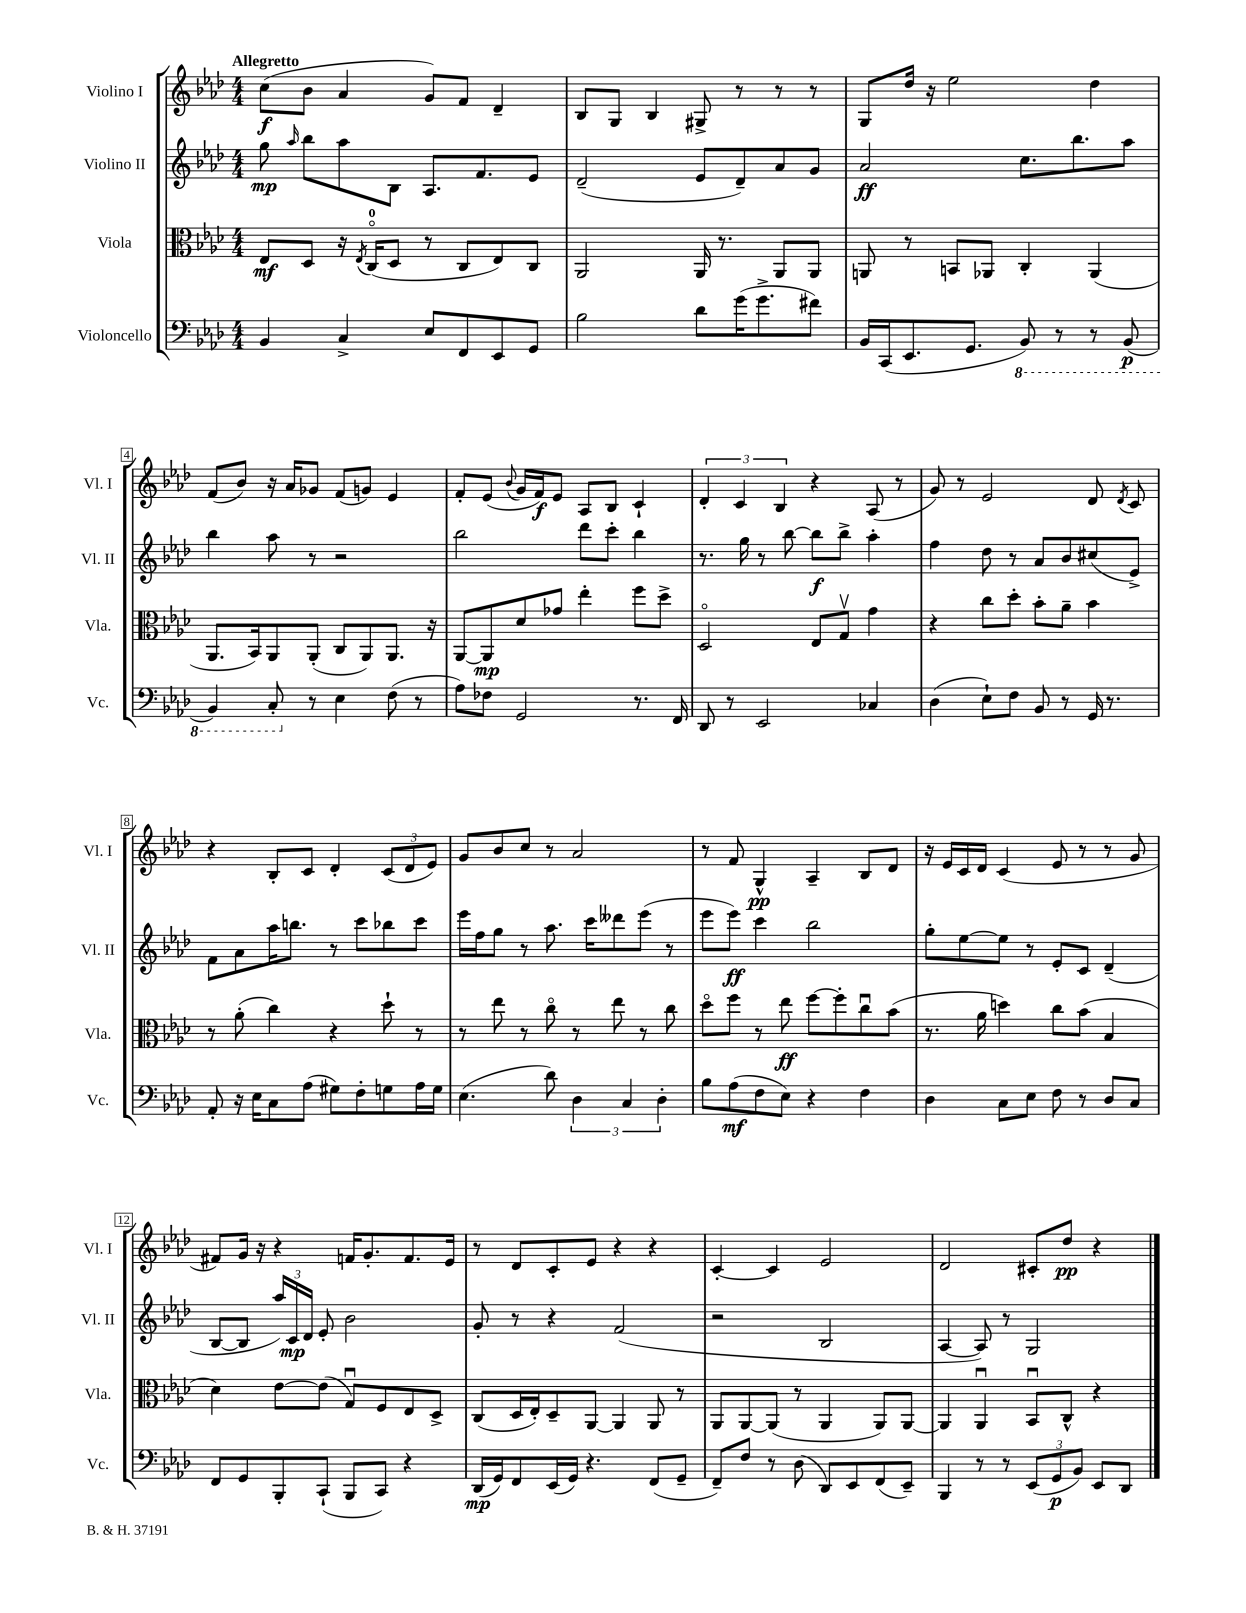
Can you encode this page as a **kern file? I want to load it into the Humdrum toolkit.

**kern	**dynam	**kern	**dynam	**kern	**dynam	**kern	**dynam
*part4	*part4	*part3	*part3	*part2	*part2	*part1	*part1
*staff4	*staff4	*staff3	*staff3	*staff2	*staff2	*staff1	*staff1
*I"Violoncello	*	*I"Viola	*	*I"Violino II	*	*I"Violino I	*
*I'Vc.	*	*I'Vla.	*	*I'Vl. II	*	*I'Vl. I	*
*clefF4	*	*clefC3	*	*clefG2	*	*clefG2	*
*k[b-e-a-d-]	*	*k[b-e-a-d-]	*	*k[b-e-a-d-]	*	*k[b-e-a-d-]	*
*M4/4	*	*M4/4	*	*M4/4	*	*M4/4	*
=1	=1	=1	=1	=1	=1	=1	=1
!	!	!	!	!	!	!LO:TX:a:B:t=Allegretto	!
4BB-/	.	8E-/L	mf	8gg\	mp	(8cc\L	f
.	.	.	.	16qqaa-/	.	.	.
.	.	8D-/J	.	8bb-\L	.	8b-\J	.
4C^/	.	16r	.	8aa-\	.	4a-/	.
.	.	8qE-/	.	.	.	.	.
.	.	(16C/KL	.	.	.	.	.
.	.	8D-/J	.	8B-\J	.	.	.
8E-/L	.	8r	.	8.A-/L	.	8g/L)	.
8FF/	.	8C/L	.	.	.	8f/J	.
.	.	.	.	8.f/	.	.	.
8EE-/	.	8E-/)	.	.	.	4d-~/	.
8GG/J	.	8C/J	.	8e-/J	.	.	.
=2	=2	=2	=2	=2	=2	=2	=2
2B-\	.	2AA-/	.	(2d-~/	.	8B-/L	.
.	.	.	.	.	.	8G/J	.
.	.	.	.	.	.	4B-/	.
8d-\L	.	16AA-/	.	8e-/L	.	8G#X^/	.
.	.	8.r	.	.	.	.	.
(16g\K	.	.	.	8d-~/)	.	8r	.
8.g^\	.	.	.	.	.	.	.
.	.	8AA-/L	.	8a-/	.	8r	.
8f#X\J)	.	8AA-/J	.	8g/J	.	8r	.
=3	=3	=3	=3	=3	=3	=3	=3
16BB-/LL	.	8AAn/	.	2a-/	ff	8G/L	.
(16CC/J	.	.	.	.	.	.	.
8.EE-/	.	8r	.	.	.	16dd-/Jk	.
.	.	.	.	.	.	16r	.
.	.	8BBn/L	.	.	.	2ee-\	.
8.GG/J	.	.	.	.	.	.	.
.	.	8AA-X/J	.	.	.	.	.
*8ba	*	*	*	*	*	*	*
8BBB-/)	.	4C'/	.	8.cc\L	.	.	.
8r	.	.	.	.	.	.	.
.	.	.	.	8.bb-\	.	.	.
8r	.	(4AA-/	.	.	.	4dd-\	.
(8BBB-/	p	.	.	8aa-\J	.	.	.
!!LO:LB:g=z
=4	=4	=4	=4	=4	=4	=4	=4
4BBB-/)	.	8.AA-/L	.	4bb-\	.	(8f/L	.
.	.	.	.	.	.	8b-/J)	.
.	.	16BB-/k)	.	.	.	.	.
8CC'/	.	8AA-/	.	8aa-\	.	16r	.
.	.	.	.	.	.	16a-/KL	.
*X8ba	*	*	*	*	*	*	*
8r	.	(8AA-'/J	.	8r	.	8g-X/J	.
4E-\	.	8C/L	.	2r	.	(8f/L	.
.	.	8AA-/)	.	.	.	8gn/J)	.
(8F\	.	8.AA-/J	.	.	.	4e-/	.
8r	.	.	.	.	.	.	.
.	.	16r	.	.	.	.	.
=5	=5	=5	=5	=5	=5	=5	=5
8A-\L)	.	[8AA-/L	.	2bb-\	.	8f'/L	.
8F-X\J	.	8AA-/]	mp	.	.	(8e-/J	.
.	.	.	.	.	.	8qqb-/	.
2GG/	.	8d-/	.	.	.	16g/LL	.
.	.	.	.	.	.	16f/J)	f
.	.	8g-X/J	.	.	.	8e-/J	.
.	.	4ee-'\	.	8ddd-\L	.	8A-/L	.
.	.	.	.	8ccc'\J	.	8B-/J	.
8.r	.	8ff\L	.	4bb-\	.	4c`/	.
.	.	8dd-^\J	.	.	.	.	.
16FF/	.	.	.	.	.	.	.
=6	=6	=6	=6	=6	=6	=6	=6
8DD-/	.	2D-/	.	8.r	.	6d-'/	.
8r	.	.	.	.	.	.	.
.	.	.	.	.	.	6c/	.
.	.	.	.	16gg\	.	.	.
2EE-/	.	.	.	8r	.	.	.
.	.	.	.	.	.	6B-/	.
.	.	.	.	[8bb-\	.	.	.
.	.	8E-/L	.	8bb-\L]	f	4r	.
.	.	8Gv/J	.	8bb-^\J	.	.	.
4C-X/	.	4g\	.	4aa-'\	.	(8A-/	.
.	.	.	.	.	.	8r	.
=7	=7	=7	=7	=7	=7	=7	=7
(4D-\	.	4r	.	4ff\	.	8g/)	.
.	.	.	.	.	.	8r	.
8E-`\L)	.	8cc\L	.	8dd-\	.	2e-/	.
8F\J	.	8dd-'\J	.	8r	.	.	.
8BB-/	.	8b-'\L	.	8a-/L	.	.	.
8r	.	8a-~\J	.	8b-/	.	.	.
16GG/	.	4b-\	.	(8cc#X/	.	8d-/	.
8.r	.	.	.	.	.	.	.
.	.	.	.	.	.	8qd-/	.
.	.	.	.	8e-^/J)	.	8c/	.
!!LO:LB:g=z
=8	=8	=8	=8	=8	=8	=8	=8
8AA-'/	.	8r	.	8f\L	.	4r	.
16r	.	(8a-'\	.	8a-\	.	.	.
16E-\KL	.	.	.	.	.	.	.
8C\	.	4cc\)	.	16aa-\K	.	8B-'/L	.
.	.	.	.	8.bbn\J	.	.	.
(8A-\J	.	.	.	.	.	8c/J	.
8G#X\L)	.	4r	.	8r	.	4d-'/	.
8F'\	.	.	.	8ccc\L	.	.	.
8Gn\	.	8dd-`\	.	8bb-X\	.	(12c/L	.
.	.	.	.	.	.	12d-/	.
16A-\L	.	8r	.	8ccc\J	.	.	.
.	.	.	.	.	.	12e-/J)	.
16G\JJ	.	.	.	.	.	.	.
=9	=9	=9	=9	=9	=9	=9	=9
(4.E-\	.	8r	.	16eee-\LL	.	8g/L	.
.	.	.	.	16ff\J	.	.	.
.	.	8ee-\	.	8gg\J	.	8b-/	.
.	.	8r	.	8r	.	8cc/J	.
8d-\)	.	8cc\	.	8.aa-\	.	8r	.
6D-\	.	8r	.	.	.	2a-/	.
.	.	.	.	16ccc\KL	.	.	.
.	.	8ee-\	.	8ddd--X\	.	.	.
6C/	.	.	.	.	.	.	.
.	.	8r	.	(8eee-\J	.	.	.
6D-'\	.	.	.	.	.	.	.
.	.	8cc\	.	8r	.	.	.
=10	=10	=10	=10	=10	=10	=10	=10
8B-\L	.	8dd-\L	.	8eee-\L	.	8r	.
(8A-\	mf	8ff\J	.	8eee-\J)	ff	8f/	.
8F\	.	8r	.	4ccc\	.	4G^^/	pp
8E-\J)	.	8ee-\	ff	.	.	.	.
4r	.	[8ff\L	.	2bb-\	.	4A-~/	.
.	.	8ff'\]	.	.	.	.	.
4F\	.	8ccu\	.	.	.	8B-/L	.
.	.	(8b-\J	.	.	.	8d-/J	.
=11	=11	=11	=11	=11	=11	=11	=11
4D-\	.	8.r	.	8gg'\L	.	16r	.
.	.	.	.	.	.	16e-/LL	.
.	.	.	.	[8ee-\	.	16c/	.
.	.	16a-\	.	.	.	16d-/JJ	.
8C\L	.	4ddn\)	.	8ee-\J]	.	(4c/	.
8E-\J	.	.	.	8r	.	.	.
8F\	.	8cc\L	.	8e-'/L	.	8e-/	.
8r	.	(8b-\J	.	8c/J	.	8r	.
8D-/L	.	4B-/	.	(4d-~/	.	8r	.
8C/J	.	.	.	.	.	8g/	.
!!LO:LB:g=z
=12	=12	=12	=12	=12	=12	=12	=12
8FF/L	.	4d-\)	.	[8B-/L	.	8f#X/L)	.
8GG/	.	.	.	8B-/J]	.	16g/Jk	.
.	.	.	.	.	.	16r	.
8BBB-'/	.	[8e-\L	.	24aa-/LL)	.	4r	.
.	.	.	.	24c/	mp	.	.
.	.	.	.	24d-/JJ	.	.	.
(8CC`/J	.	(8e-\J]	.	8e-'/	.	.	.
8BBB-/L	.	8Gu/L)	.	2b-\	.	16fn/KL	.
.	.	.	.	.	.	8.g'/	.
8CC/J)	.	8F/	.	.	.	.	.
4r	.	8E-/	.	.	.	8.f/	.
.	.	8D-^/J	.	.	.	.	.
.	.	.	.	.	.	16e-/Jk	.
=13	=13	=13	=13	=13	=13	=13	=13
(16DD-/LL	mp	(8C/L	.	8g'/	.	8r	.
16GG/J)	.	.	.	.	.	.	.
8FF/	.	16D-/L	.	8r	.	8d-/L	.
.	.	16E-'/J)	.	.	.	.	.
(16EE-/L	.	8D-~/	.	4r	.	8c'/	.
16GG/JJ)	.	.	.	.	.	.	.
4.r	.	[8AA-/J	.	.	.	8e-/J	.
.	.	4AA-/]	.	(2f/	.	4r	.
(8FF/L	.	8AA-/	.	.	.	4r	.
8GG~/J	.	8r	.	.	.	.	.
=14	=14	=14	=14	=14	=14	=14	=14
8FF~/L)	.	8AA-/L	.	2r	.	[4c'/	.
8F/J	.	[8AA-/	.	.	.	.	.
8r	.	(8AA-/J]	.	.	.	4c/]	.
(8D-\	.	8r	.	.	.	.	.
8DD-/L)	.	4AA-/	.	2B-/	.	2e-/	.
8EE-/	.	.	.	.	.	.	.
(8FF/	.	8AA-/L)	.	.	.	.	.
8EE-~/J)	.	[8AA-/J	.	.	.	.	.
=15	=15	=15	=15	=15	=15	=15	=15
4BBB-/	.	4AA-/]	.	[4A-/	.	2d-/	.
8r	.	4AA-u/	.	8A-/])	.	.	.
8r	.	.	.	8r	.	.	.
(12EE-/L	.	8BB-u/L	.	2G/	.	8c#X'/L	.
12GG/	p	.	.	.	.	.	.
.	.	8C^^/J	.	.	.	8dd-/J	pp
12BB-/J)	.	.	.	.	.	.	.
8EE-/L	.	4r	.	.	.	4r	.
8DD-/J	.	.	.	.	.	.	.
==	==	==	==	==	==	==	==
*-	*-	*-	*-	*-	*-	*-	*-
